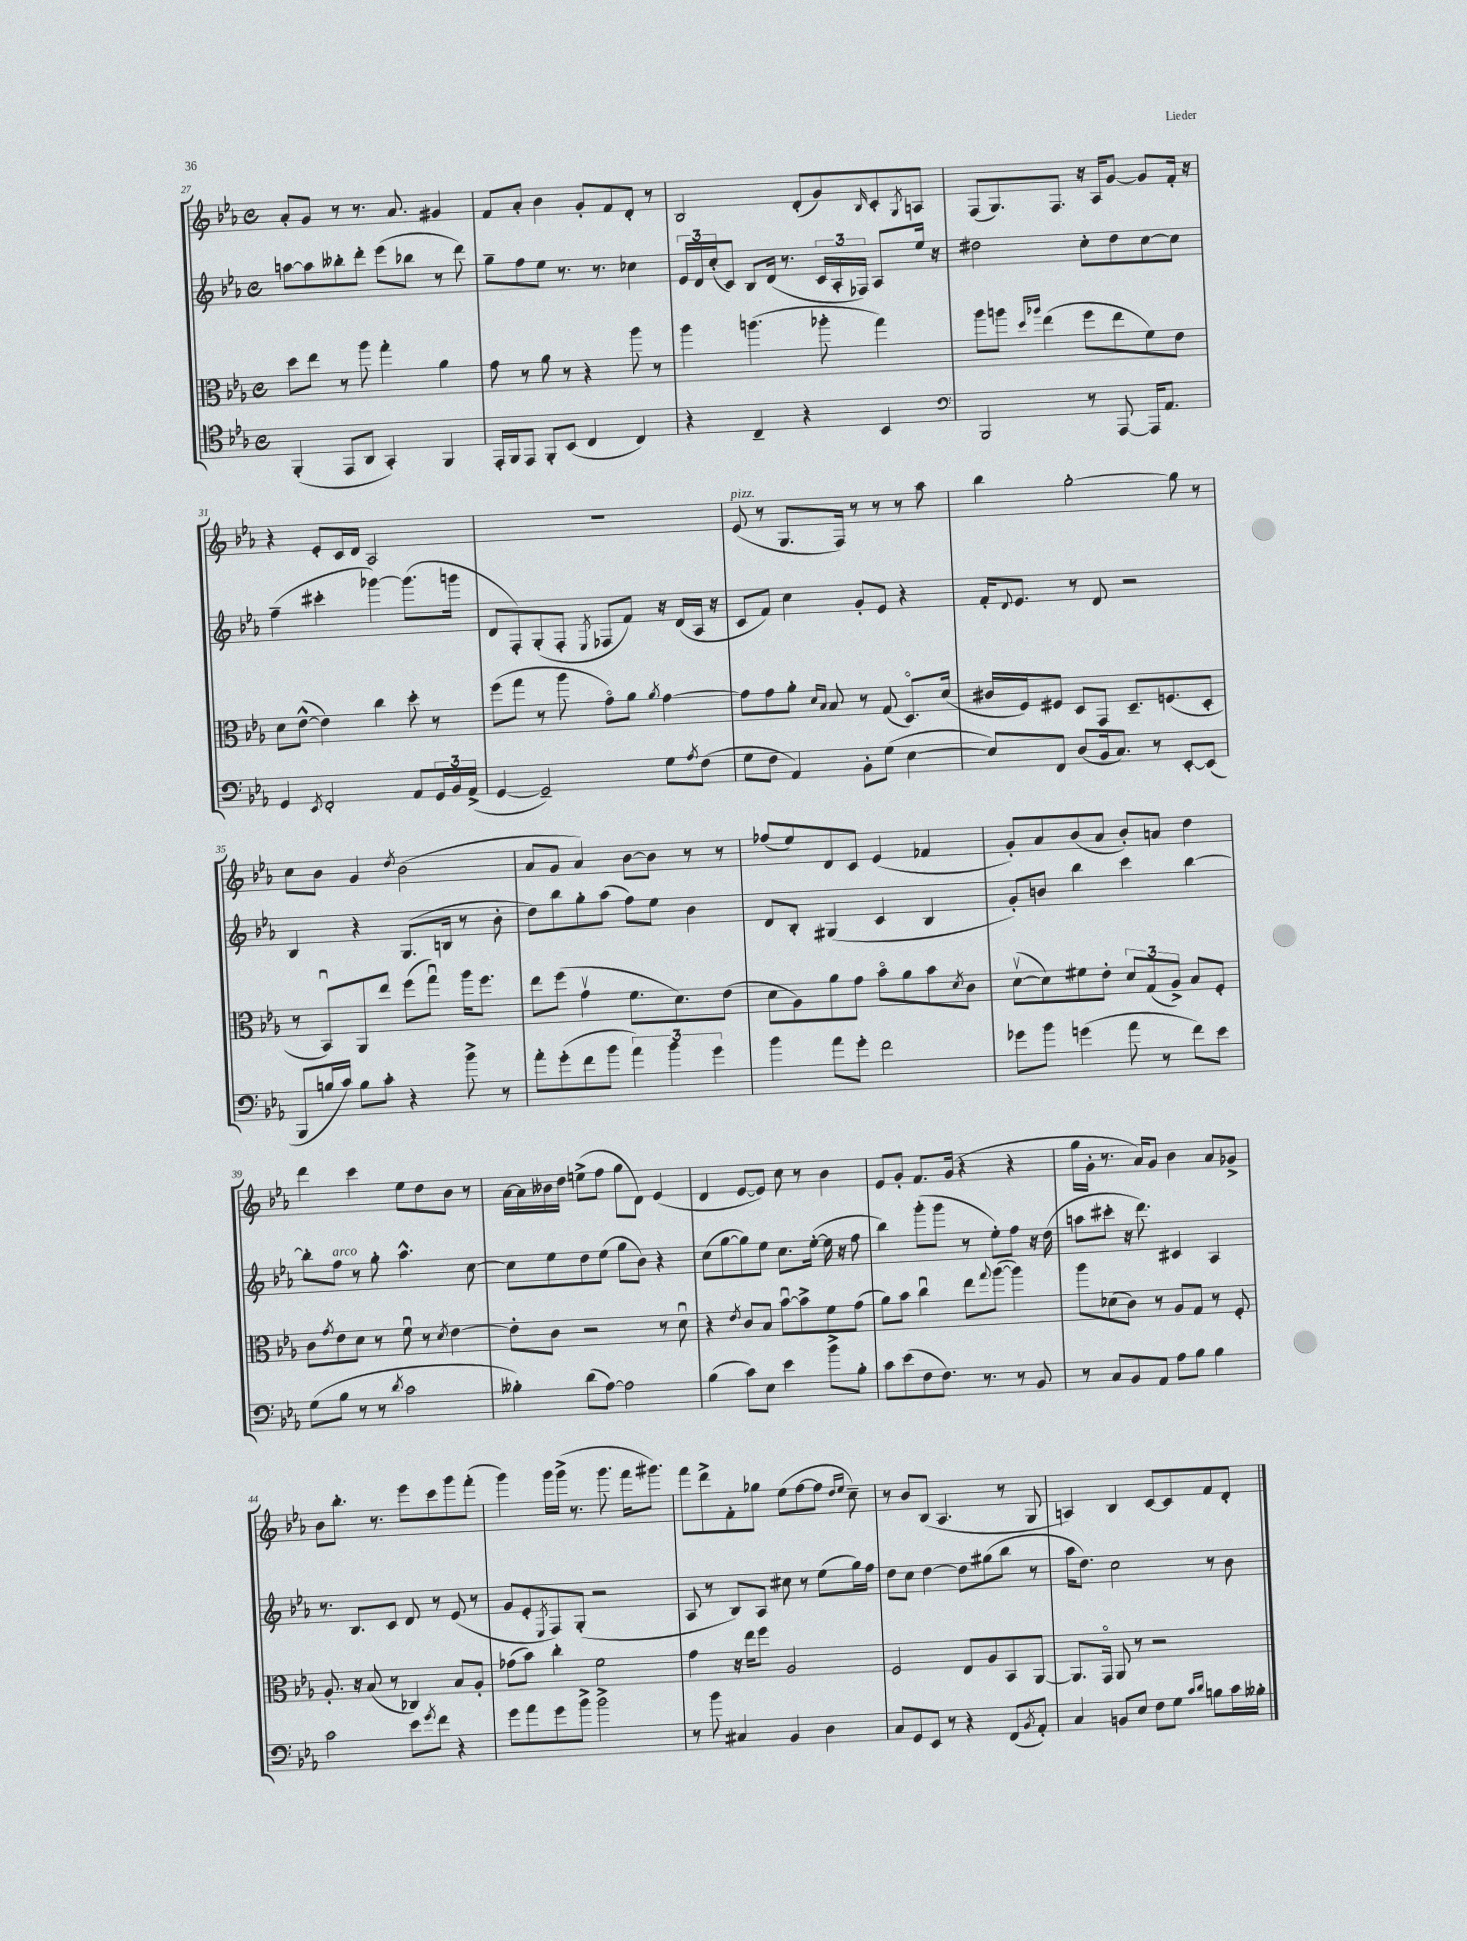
<<
\new StaffGroup <<
\new Staff = "s0" {
    \clef treble \key ees \major \defaultTimeSignature \time 4/4
    aes'8-. g'8 r8 r8. aes'8. gis'4 |
    f'8 aes'8-. bes'4 g'8-. f'8 d'8-. r8 |
    bes2 d'8-.( g'8) \grace { bes16 } c'8-. \acciaccatura { g8 } a8 |
    f8( g8.) f8. r16 aes16 g'8~ g'8 f'16-. r16 |
    r4 ees'8-. c'16 d'16 aes2 |
    R1 |
    ees'8^\markup { \italic "pizz." }( r8 g8. f16) r8 r8 r8 aes''8 |
    bes''4 g''2~-. g''8 r8 |
    c''8 bes'8 g'4 \acciaccatura { d''8 } bes'2( |
    aes'8 g'8 aes'4) bes'8~ bes'8 r8 r8 |
    fes''8( ees''8) d'8 c'8 ees'4( fes'4 |
    g'8-.) aes'8 bes'8( aes'8 bes'8-.) a'8 d''4 |
    d'''4 c'''4 ees''8 d''8 bes'8 r8 |
    aes'16~ aes'16 beses'16 d''16 e''8->( f''8 g''8 d'8) ees'4( |
    d'4 ees'8~ ees'8) c''8 r8 bes'4 |
    ees'8 g'8-. f'8. g'16( r4 r4 |
    g''16 g'16-. r8. aes'16) g'8 bes'4 aes'8 ges'8-> |
    bes'8 bes''8.-. r8. ees'''8 c'''8 g'''8 f'''8-.( |
    g'''4) g'''16 g'''16->( r8. g'''8. f'''16 gis'''8.) |
    f'''8 d'''8-> f'8-. ges''8 ees''8( f''8~ f''8 \grace { d''16 ees''16 } c''8--) |
    r8 bes'8 bes8( aes4. r8 g8 |
    a4) bes4 c'8~ c'8 f'8 d'8-. \bar "|." |
}
\new Staff = "s1" {
    \clef treble \key ees \major \defaultTimeSignature \time 4/4
    a''8~ a''8 beses''8-. d'''8-. ees'''8( bes''8 r8 d'''8) |
    g''8-- f''8 ees''8 r8. r8. ces''4 |
    \tuplet 3/2 { ees'16 d'16 c''16-.( } c'8) bes8 d'16( r8. \tuplet 3/2 { c'16 aes16-. fes16) } aes8 ees''16 r16 |
    dis''2 c''8-. dis''8 c''8~ c''8 |
    f''4--( cis'''4-. ges'''4~) ges'''8.( g'''16 |
    d'8 f8-.) g8-.( f8-. \acciaccatura { ees8 } fes8 f'8) r16 d'16( aes16 r16 |
    c'8 f'8) c''4 g'8-. ees'8 r4 |
    f'16-. \appoggiatura { d'8 } ees'8. r8 d'8 r2 |
    bes4 r4 g8.( b16 r8 bes'8-. |
    d''8) bes''8 g''8-. aes''8( f''8) ees''8 bes'4 |
    d'8 bes8-. gis4( c'4 bes4 |
    g'8-.) b'8 bes''4 c'''4 bes''4~ |
    bes''8-. f''8^\markup { \italic "arco" } r8 g''8-. aes''4.-^ c''8~ |
    c''8 ees''8 d''8 ees''8( g''8 bes'8) r4 |
    c''8( g''8~ g''8) ees''8 c''8. ees''16~-.( ees''16 r16 f''8 |
    bes''4) g'''8-.( g'''8 r8 ees''8-.) f''8 r16 d''16( |
    a''8 cis'''8-. r16 d'''8.) cis'4 aes4 |
    r8. bes8. c'8 d'8 r8 ees'8( r8 |
    g'8 ees'8-. \acciaccatura { ees8 } f8) g8-.( r2 |
    aes8 r8 bes8) aes8 cis''8 r8 ees''8( g''16) f''16 |
    d''8 c''8 d''4~ d''8 gis''8( bes''8 r8 |
    aes''16 d''8.) c''2 r8 bes'8 \bar "|." |
}
\new Staff = "s2" {
    \clef alto \key ees \major \defaultTimeSignature \time 4/4
    d''8 ees''8 r8 aes''8 g''4-. aes'4 |
    g'8 r8 aes'8 r8 r4 aes''8 r8 |
    aes''4 a''4.( aes''8-. g''4) |
    aes''8 a''8 \grace { d''16 aes''16 } ees''4( f''8 ees''8 f'8) ees'8 |
    d'8 ees'8~-^( ees'4) c''4 d''8-. r8 |
    f''8( g''8 r8 aes''8 g'8\flageolet) aes'8 \acciaccatura { aes'8 } g'4~ |
    g'8 g'8 aes'8-. \grace { d'16 bes16 } bes8 r8 g8( d8.\flageolet) d'16( |
    cis'16 f16) fis8 d8 g,8 d8.-- f8.( d8-. |
    r8 bes,8\downbow) aes,8 ees''8 f''8( g''8\downbow) aes''16 f''8. |
    ees''8 f''8( g'4\upbow f'8. d'8.) ees'8( |
    d'8 aes8) aes'8 g'8 bes'8\flageolet aes'8 bes'8 \acciaccatura { d'8 } c'8 |
    d'8~\upbow( d'8) fis'8 ees'8-. \tuplet 3/2 { d'8 g8( aes8->) } bes8 f8-. |
    c'8 \acciaccatura { g'8 } ees'8 d'8 r8 f'8\downbow r8 \acciaccatura { d'8 } ees'4~ |
    ees'8-. c'8 r2 r8 d'8\downbow |
    r4 \acciaccatura { ees'8 } c'8 bes8 bes'8~\downbow bes'8-> f'8 g'8( |
    aes'8) bes'8 c''4\downbow ees''8 \appoggiatura { g''8 } aes''8~( aes''4) |
    aes''8 des'8( c'8) r8 aes8 g8 r8 f8-. |
    aes8.-. r16 bes8( r8 ces4) bes8 aes8-. |
    ges'8( bes'8) c''4-. f'2 |
    g'4 r16 ees''16 f''8 aes2 |
    f2 ees8 aes8 bes,8 aes,8~ |
    aes,8. g,16\flageolet aes,8 r8 r2 \bar "|." |
}
\new Staff = "s3" {
    \clef tenor \key ees \major \defaultTimeSignature \time 4/4
    f,4-.( ees,8 aes,8 g,4-.) f,4 |
    ees,16-. f,16 ees,8 f,8-. bes,8( c4 c4) |
    r4 c4-- r4 bes,4 |
    \clef bass bes,,2 r8 aes,,8~ aes,,16 aes,8. |
    g,4 \acciaccatura { ees,8 } f,2-. aes,8 \tuplet 3/2 { g,16 bes,16 aes,16->( } |
    g,4~ g,2--) g8 \acciaccatura { aes8 } f8( |
    g8 f8 aes,4) bes,8-. g8( ees4~ |
    ees8) f,8 d8( bes,16 c8.) r8 ees,8~-. ees,8( |
    bes,,8 b16 c'16) b8 c'8-. r4 bes'8-> r8 |
    aes'8-. g'8-.( f'8 bes'8 \tuplet 3/2 { aes'4) bes'4 g'4 } |
    bes'4 aes'8 g'8-. f'2 |
    ges'8 bes'8 g'4( aes'8 r8 f'8) ees'8 |
    g8( bes8 r8 r8 \acciaccatura { d'8 } c'2 |
    beses4-.) d'8( aes8~) aes2 |
    bes4( c'8) ees8 ees'4 bes'8-> bes8-. |
    c'8 ees'8( f8 f8.) r8. r8 bes,8 |
    r8 c8 bes,8 aes,8 aes8 bes8 bes4 |
    c'2 ees'8 \acciaccatura { g'8 } f'8 r4 |
    g'8 aes'8 g'8 bes'8-> bes'2-> |
    r8 bes'8 cis4 bes,4 d4 |
    c8 g,8 ees,8 r8 r4 f,8( \acciaccatura { bes,8 } aes,8-.) |
    c4 b,8 ees8 f8 g8 \grace { c'16 d'16 } b8 c'16 beses16-. \bar "|." |
}
>>
>>
\layout { \context { \Score currentBarNumber = #27 } }
